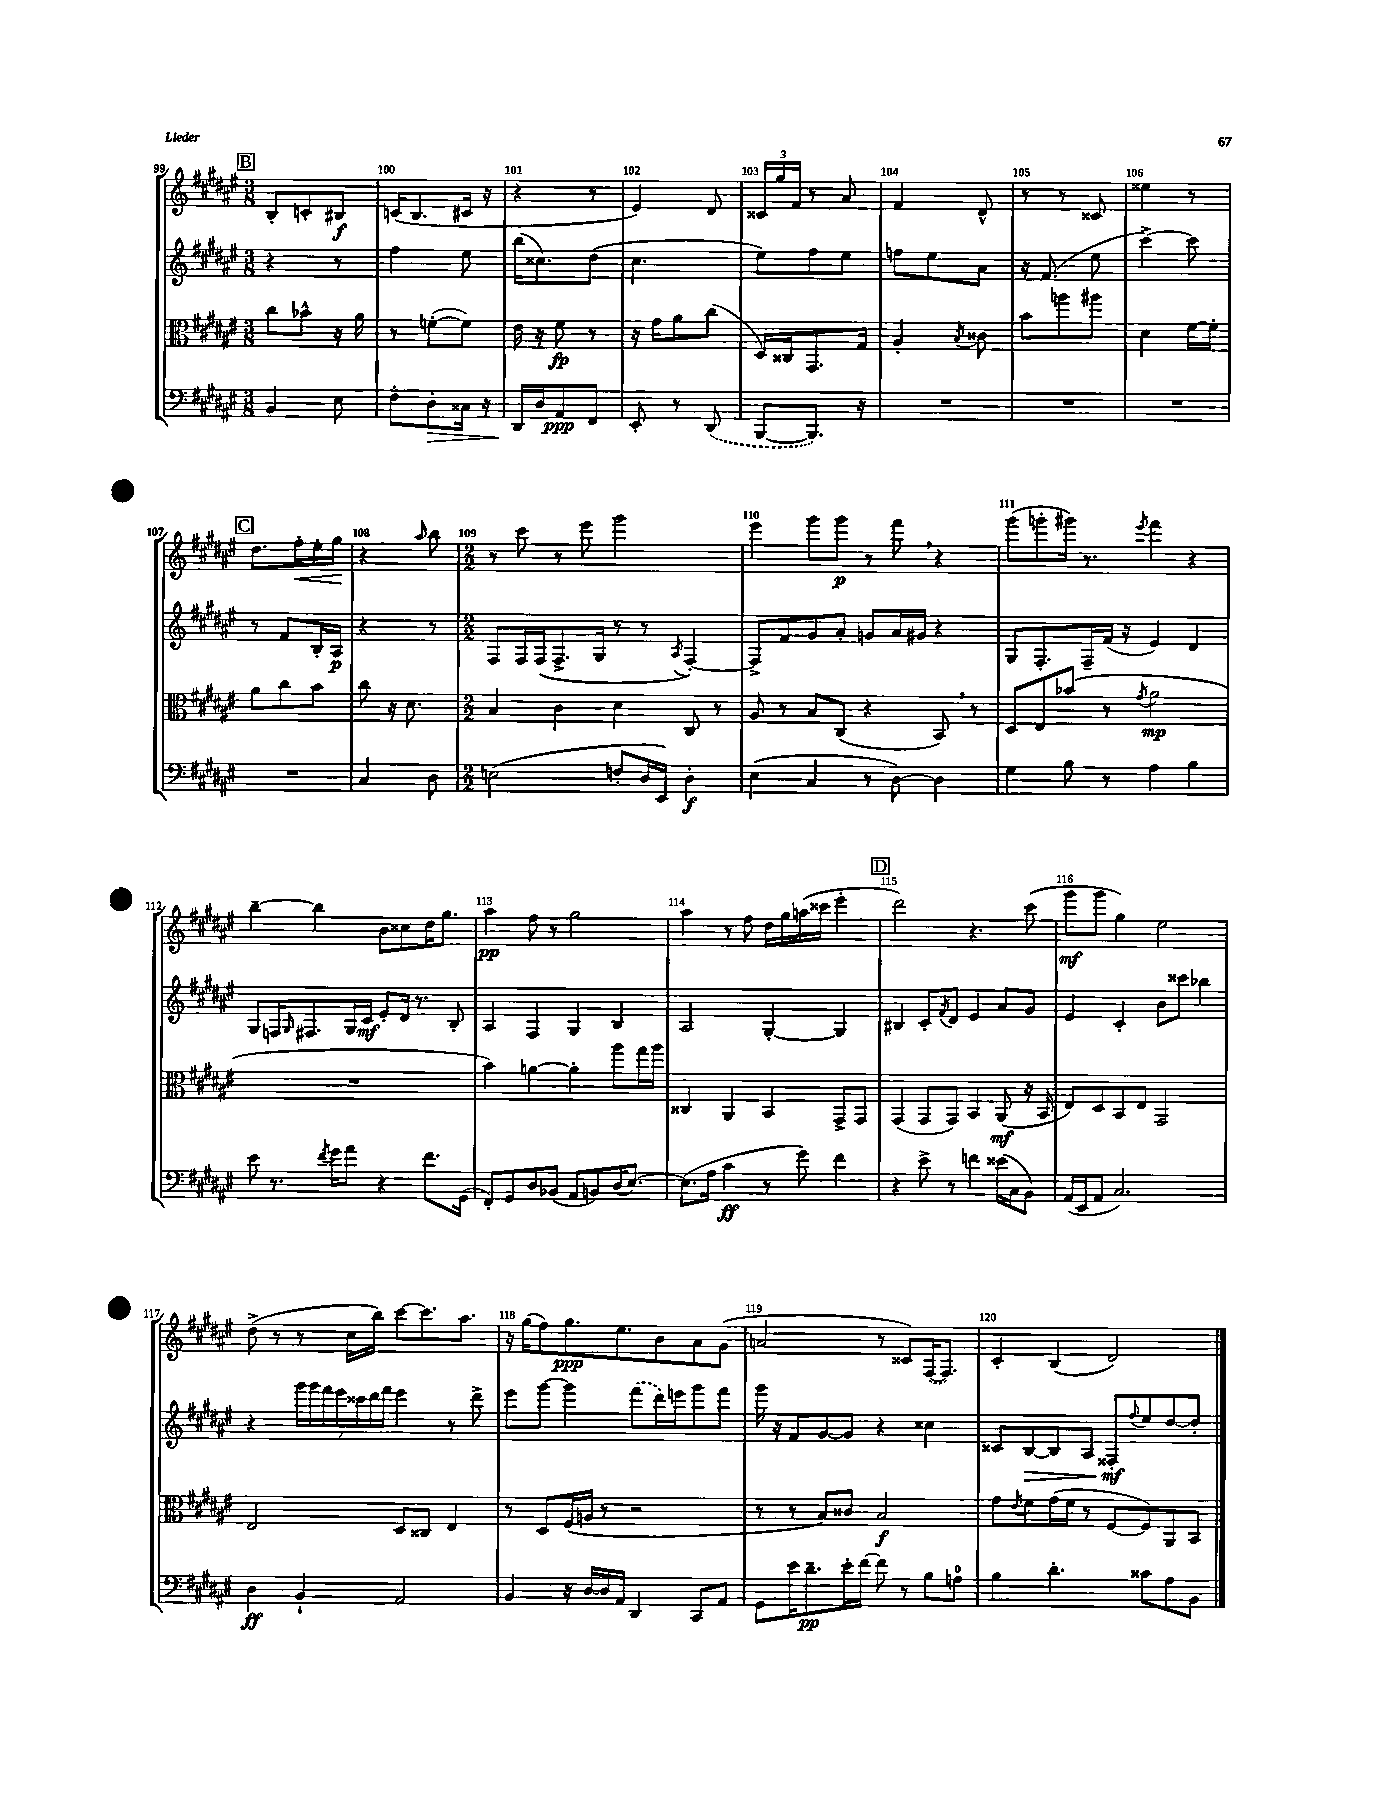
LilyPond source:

<<
\new StaffGroup <<
\new Staff = "s0" {
    \clef treble \key fis \major \numericTimeSignature \time 3/8
    \mark \markup { \box "B" } b8-. c'8-. bis8\f |
    c'16( b8. cis'16 r16 |
    r4 r8 |
    eis'4) dis'8 |
    \tuplet 3/2 { cisis'16 gis''16 fis'16 } r8 ais'8 |
    fis'4 dis'8-^ |
    r8 r8 cisis'8 |
    eisis''4 r8 |
    \mark \markup { \box "C" } dis''8. fis''16-.\< eis''16-. gis''16\! |
    r4 \grace { ais''16 } b''8 |
    \numericTimeSignature \time 2/2 r8 cis'''8 r8 eis'''8 gis'''2 |
    eis'''4 gis'''8 gis'''8\p r8 fis'''8 \breathe r4 |
    gis'''8( g'''8-. gis'''16) r8. \acciaccatura { eis'''8 } fis'''4 r4 |
    b''4~-- b''4 b'8 cisis''8 dis''16 gis''8. |
    ais''4\pp fis''8 r8 gis''2 |
    ais''4 r8 fis''8 dis''16 gis''16 a''16( cisis'''16 eis'''4-. |
    \mark \markup { \box "D" } dis'''2) r4. cis'''8( |
    gis'''8\mf gis'''8 gis''4) eis''2 |
    dis''8->( r8 r8 cis''16 b''16) cis'''8~ cis'''8. ais''8. |
    r16 gis''16( fis''8) gis''8.\ppp eis''8. b'8 ais'8 gis'8( |
    a'2 r8 cisis'8) \once \slurDashed fis16~( fis8.) |
    cis'4-. b4( dis'2) \bar "|." |
}
\new Staff = "s1" {
    \clef treble \key fis \major \numericTimeSignature \time 3/8
    \mark \markup { \box "B" } r4 r8 |
    fis''4 eis''8 |
    b''16( cisis''8.) dis''8( |
    cis''4. |
    eis''8) fis''8 eis''8 |
    f''8 eis''8 ais'8 |
    r16 fis'8.( eis''8 |
    cis'''4~->) cis'''8 |
    \mark \markup { \box "C" } r8 fis'8 b16-. ais16\p |
    r4 r8 |
    \numericTimeSignature \time 2/2 fis8 fis16 fis16( fis8.-> gis16 r8 r8 \acciaccatura { ais8 } fis4~-.) |
    fis8-> fis'8 gis'8 ais'8-. g'8 ais'16 gis'16 r4 |
    gis8 fis8.-. fis16-- fis'16( r16 eis'4) dis'4 |
    gis8 f16 \grace { gis16 } fis8. gis16 cis'16\mf eis'8-. dis'16 r8. b8-. |
    ais4 fis4 gis4 b4 |
    ais2 gis4~-. gis4 |
    \mark \markup { \box "D" } bis4 cis'8-. \acciaccatura { fis'8 } dis'8 eis'4 ais'8 gis'8 |
    eis'4 cis'4-. b'8 cisis'''8 bes''4 |
    r4 \tuplet 7/4 { gis'''16 gis'''16 fis'''16 eis'''16 cisis'''16 dis'''16 fis'''16 } eis'''4 r8 dis'''8-> |
    eis'''8 gis'''8~ gis'''4 \once \slurDashed fis'''8( dis'''16) e'''16 gis'''8 fis'''8 |
    gis'''16 r16 fis'8 gis'8~ gis'8 r4 cisis''4 |
    cisis'8 b8~\> b8 ais8 fisis8-.\mf\! \appoggiatura { fis''8 } eis''8 dis''8~ dis''8-. \bar "|." |
}
\new Staff = "s2" {
    \clef alto \key fis \major \numericTimeSignature \time 3/8
    \mark \markup { \box "B" } cis''8 bes'8-^ r16 ais'16 |
    r8 f'8~-.( f'8) |
    eis'16 r16 fis'8\fp r8 |
    r16 gis'16 ais'8 cis''8( |
    dis16) cisis16 gis,8. gis16 |
    ais4-. \acciaccatura { b8 } cisis'8 |
    b'8 a''8 ais''8 |
    dis'4 fis'16~ fis'16-. |
    \mark \markup { \box "C" } ais'8 cis''8 b'8 |
    cis''8 r16 dis'8. |
    \numericTimeSignature \time 2/2 b4 cis'4 dis'4 cis8 r8 |
    ais8 r8 b8 cis8( r4 b,8) \breathe r8 |
    dis8 eis8 bes'8( r8 \acciaccatura { gis'8 } ais'2\mp |
    R1 |
    b'4) a'4~ a'4-. ais''8 gis''16 ais''16 |
    cisis4 ais,4 b,4 gis,8-> gis,8 |
    \mark \markup { \box "D" } gis,4( gis,8 gis,8) b,4 ais,8\mf( r16 b,16 |
    eis8) dis8 b,8 eis8 gis,2 |
    eis2 dis8 cisis8 eis4 |
    r8 dis8 fis16( a16 r8 r2 |
    r8 r8 b8) cisis'8 b2\f |
    gis'8 \acciaccatura { eis'8 } fis'8 gis'16( fis'16 r8 fis8~ fis8) ais,8 b,8 \bar "|." |
}
\new Staff = "s3" {
    \clef bass \key fis \major \numericTimeSignature \time 3/8
    \mark \markup { \box "B" } b,4 eis8 |
    fis8-. dis8-.\> cisis16 r16 |
    dis,16\! dis16 ais,8\ppp fis,8 |
    eis,8-. r8 \once \slurDashed dis,8( |
    b,,8~ b,,8.) r16 |
    R4. |
    R4. |
    R4. |
    \mark \markup { \box "C" } R4. |
    cis4 dis8 |
    \numericTimeSignature \time 2/2 e2( f8-. dis16 eis,16) dis4-.\f |
    eis4( cis4 r8 dis8~) dis4 |
    gis4 b8 r8 ais4 b4 |
    eis'8 r8. \acciaccatura { fis'8 } gis'16 ais'8 r4 fis'8. gis,16( |
    fis,8-.) gis,8 dis8 bes,8( ais,8 b,8) dis16( eis8.~) |
    eis8.( ais16 cis'4\ff r8 gis'8) fis'4 |
    \mark \markup { \box "D" } r4 eis'8-> r8 f'4 eisis'16( cis16 b,8) |
    ais,16( eis,16 ais,8 cis2.) |
    dis4\ff b,4-! ais,2 |
    b,4 r16 dis16~ dis16 ais,16 dis,4 cis,8 ais,8 |
    gis,8 eis'16 dis'8.--\pp eis'16-. fis'16~ fis'8 r8 b8 a8-0 |
    b4 dis'4.-. cisis'8 ais8 b,8 \bar "|." |
}
>>
>>
\layout { \context { \Score currentBarNumber = #99 \override BarNumber.break-visibility = ##(#f #t #t) barNumberVisibility = #all-bar-numbers-visible } }
